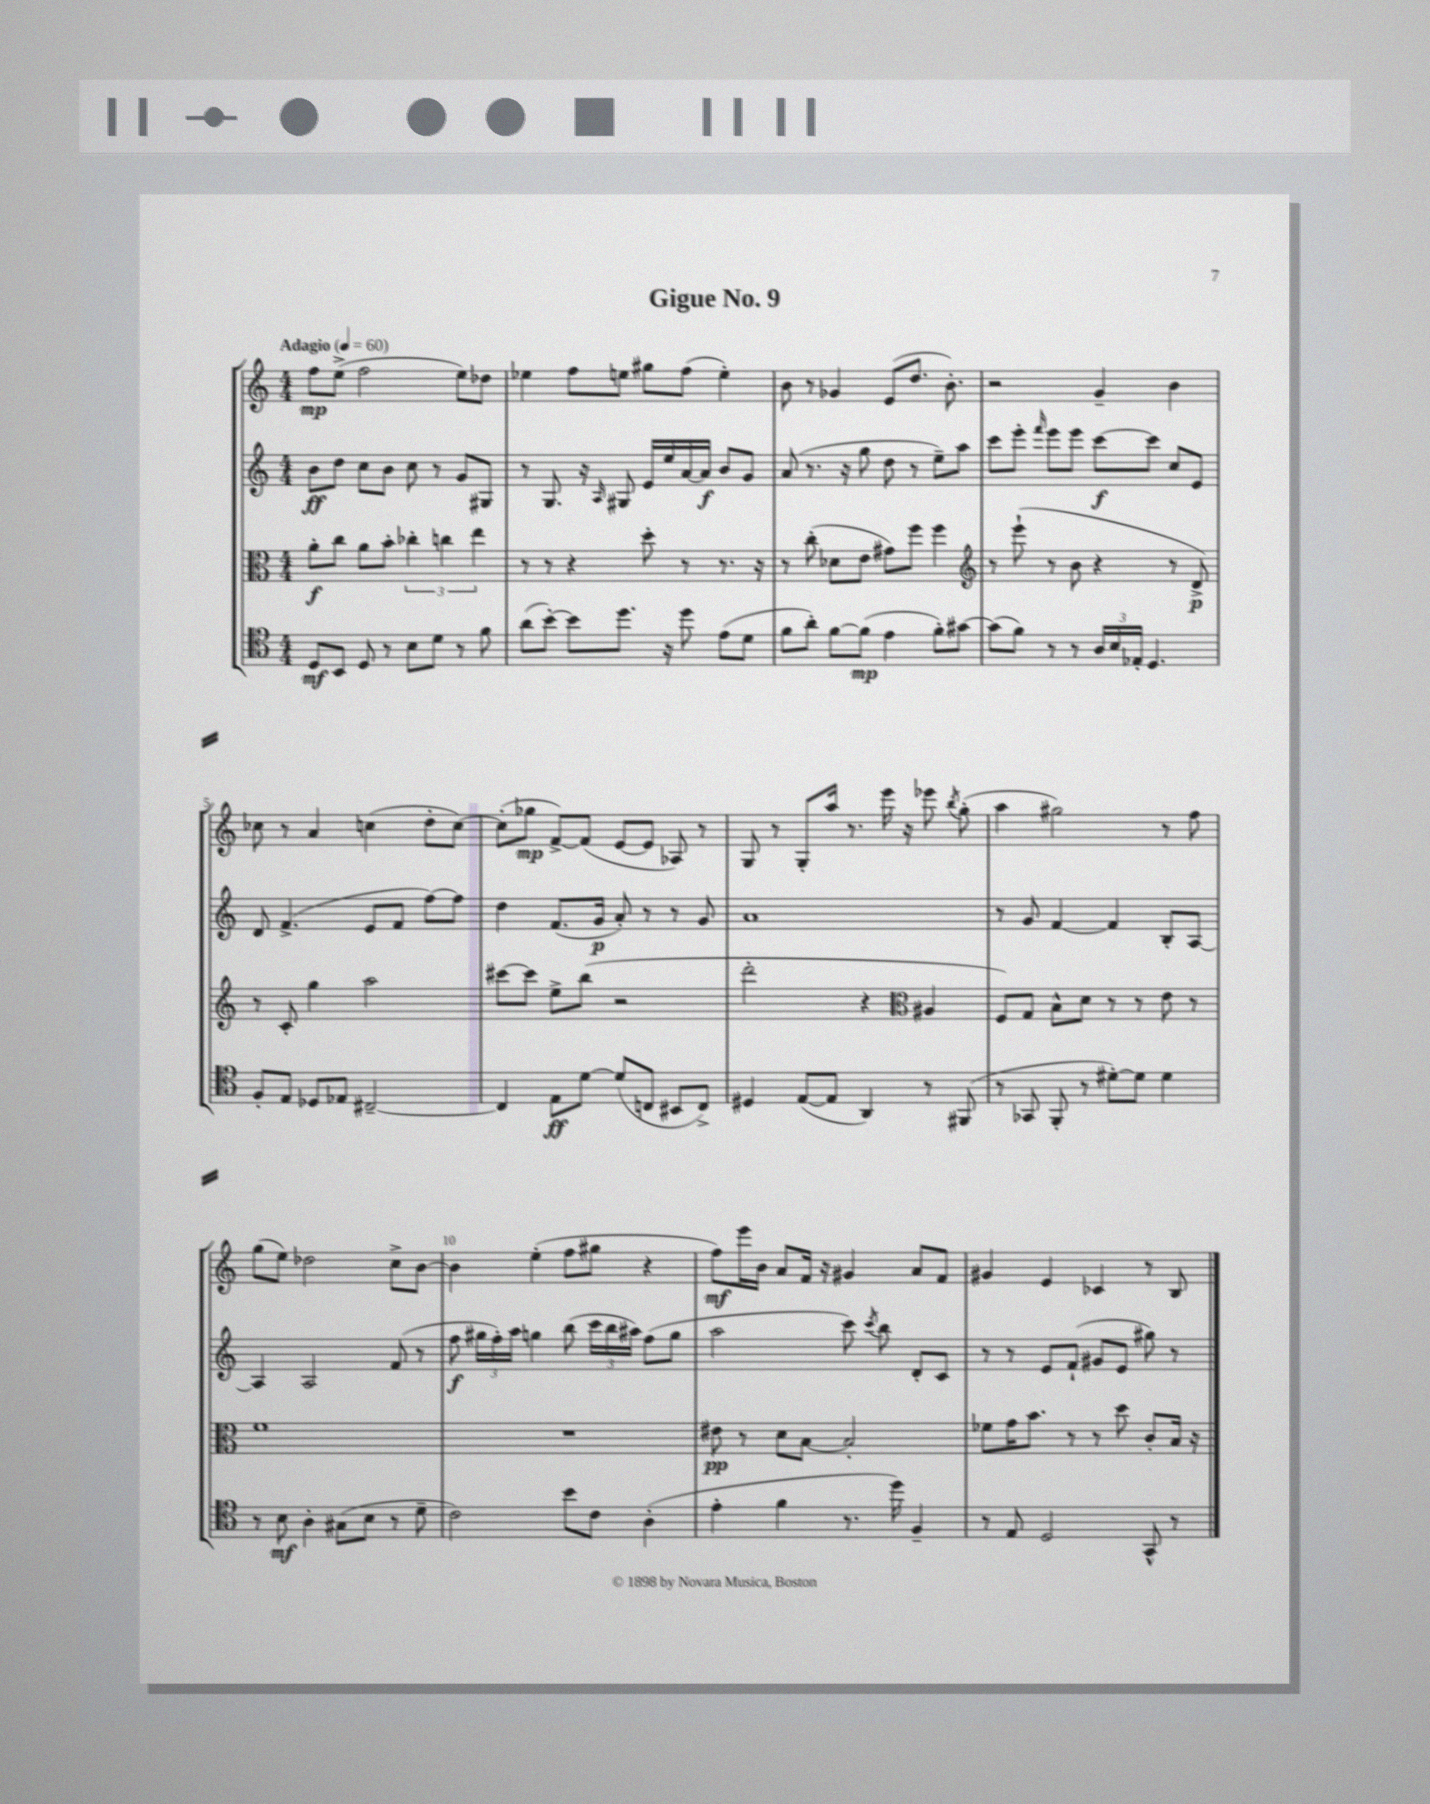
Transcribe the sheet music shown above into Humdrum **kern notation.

**kern	**kern	**kern	**kern
*staff4	*staff3	*staff2	*staff1
*clefC4	*clefC3	*clefG2	*clefG2
*k[]	*k[]	*k[]	*k[]
*M4/4	*M4/4	*M4/4	*M4/4
*MM60	*MM60	*MM60	*MM60
8D	8a'	8b	8ff
8BB	8cc	8dd	(8ee^
8D	8a	8cc	2ff
8r	8b'	8b	.
8B	6cc-'	8cc	.
8d	.	8r	.
.	6cc	.	.
8r	.	8g	8ee)
.	6ee	.	.
8f	.	8G#	8dd-
=	=	=	=
(8a	8r	8r	4ee-
[8b')	8r	8.G	.
8b]	4r	.	8ff
.	.	16r	.
.	.	16qqA	.
8.dd	.	8G#	8ee
.	8dd'	16e	8gg#
16r	.	16ee	.
8dd	8r	[16a	(8ff
.	.	16a]	.
(8e	8.r	8b	4ee')
8d	.	8g	.
.	16r	.	.
=	=	=	=
8f	8r	(8a	8b
8a')	(8cc'	8.r	8r
[8f	8d-	.	4g-
.	.	16r	.
(8f]	8e	8gg	.
4e	8g#)	8dd	(8e
.	8ff	8r	8.dd
8f')	4ff	8ee~)	.
.	.	.	8.b')
[8g#	.	8aa	.
=	=	=	=
*	*clefG2	*	*
(8g#]	8r	8ccc	2r
8f)	(8eee`	8eee'	.
.	.	16qqfff	.
8r	8r	8eee	.
8r	8b	8eee	.
24A	4r	[8ccc	4g~
24B	.	.	.
24E-'	.	.	.
4.D	.	8ccc]	.
.	8r	8cc	4b
.	8d^)	8e	.
=	=	=	=
8F'	8r	8d	8cc-
8E	8c'	(4.f^	8r
8D-	4gg	.	4a
8E-	.	.	.
[2C#~	2aa	8e	(4cc
.	.	8f	.
.	.	[8ff)	8dd'
.	.	8ff]	[8cc)
=	=	=	=
4C#]	[8ccc#	4dd	(8cc']
.	8ccc#]	.	8gg-
8E	8ee^	(8.f	[8f^)
[8d	(8bb	.	(8f]
.	.	16g	.
(8d]	2r	8a')	[8e
8C	.	8r	8e]
8BB#	.	8r	8A-)
8C^)	.	8g	8r
=	=	=	=
4D#	2ddd'	1a	8G
.	.	.	8r
([8E	.	.	8G'
8E]	.	.	16aa
.	.	.	8.r
4AA)	4r	.	.
.	.	.	16eee
.	.	.	16r
*	*clefC3	*	*
8r	4A#	.	8eee-
.	.	.	8qbb
(8FF#	.	.	(8gg'
=	=	=	=
8r	8F)	8r	4aa
8GG-	8G	8g	.
8FF'	8B^^	[4f	2gg#)
8r	8d	.	.
[8d#')	8r	4f]	.
8d#]	8r	.	.
4d#	8e	8B'	8r
.	8r	[8A	8ff
=	=	=	=
8r	1f	4A]	(8gg
8B	.	.	8ee)
4A'	.	2A	2dd-
(8G#	.	.	.
8B	.	.	.
8r	.	(8f	8cc^
8d~	.	8r	[8b
=	=	=	=
2c)	1r	8ff	4b]
.	.	24gg#	.
.	.	24ff')	.
.	.	24aa	.
.	.	4gg	(4ee'
8b	.	(8bb	8ff
8c	.	24ccc	8gg#
.	.	24bb	.
.	.	24aa#)	.
(4A'	.	(8ff	4r
.	.	8gg	.
=	=	=	=
4e'	8e#	2aa	8ff)
.	8r	.	16eee
.	.	.	16b
4f	8d	.	8a
.	[8B	.	16f
.	.	.	16r
8.r	2B']	8ccc)	4g#
.	.	8qccc	.
.	.	8bb	.
16dd)	.	.	.
4F~	.	8d'	8a
.	.	8c	8f
=	=	=	=
8r	8f-	8r	4g#
8E	16g	8r	.
.	8.b	.	.
2D	.	8e	4e
.	8r	(8f`	.
.	8r	8g#	4c-
.	8dd	8e	.
8GG^^	8c'	8gg#)	8r
8r	16B	8r	8B
.	16r	.	.
==	==	==	==
*-	*-	*-	*-
